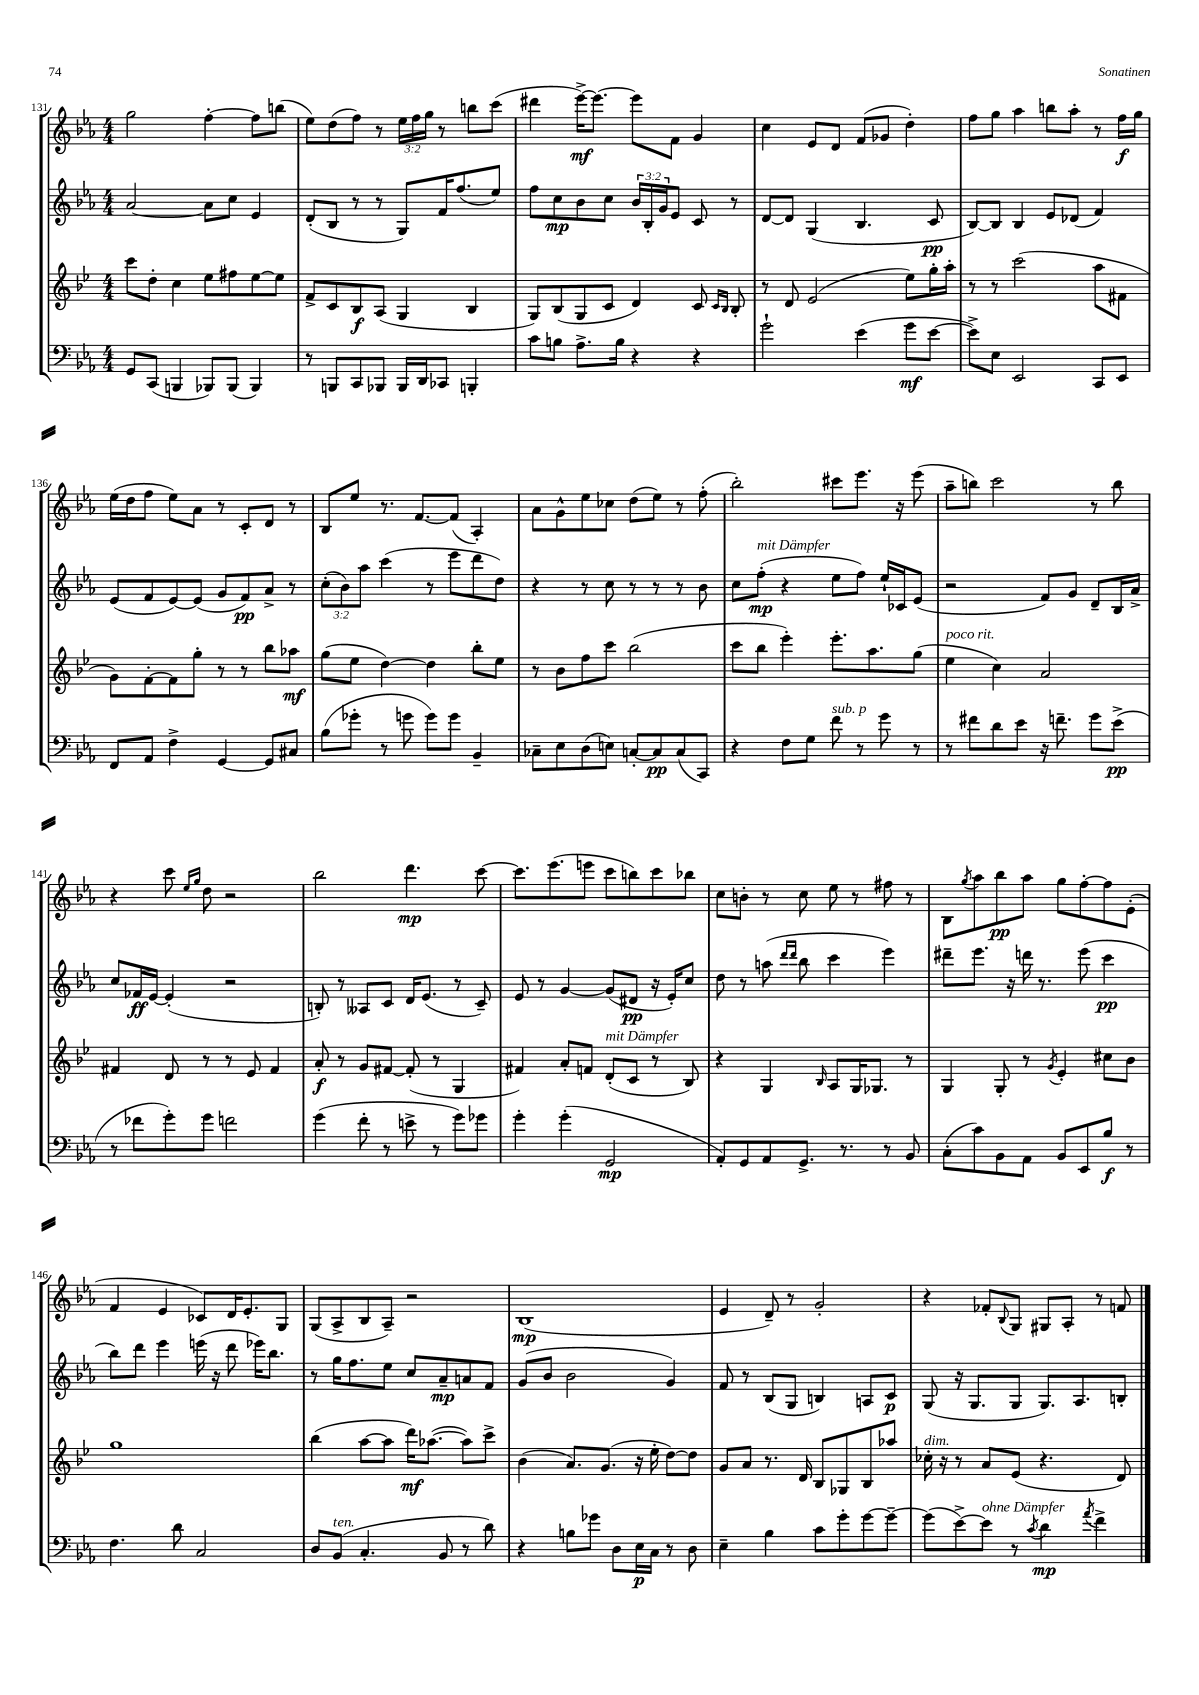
<<
\new StaffGroup <<
\new Staff = "s0" {
    \clef treble \key ees \major \numericTimeSignature \time 4/4 \override Staff.TupletNumber.text = #tuplet-number::calc-fraction-text
    g''2 f''4~-. f''8 b''8( |
    ees''8) d''8( f''8) r8 \tuplet 3/2 { ees''16 f''16 g''16 } r8 b''8 c'''8( |
    dis'''4 ees'''16~->\mf) ees'''8.~ ees'''8 f'8 g'4 |
    c''4 ees'8 d'8 f'8( ges'8 d''4-.) |
    f''8 g''8 aes''4 b''8 aes''8-. r8 f''16\f g''16 |
    ees''16( d''16 f''8 ees''8) aes'8 r8 c'8-. d'8 r8 |
    bes8 ees''8 r8. f'8.~ f'8( aes4-.) |
    aes'8 g'8-^ ees''8 ces''8 d''8( ees''8) r8 f''8-.( |
    bes''2-.) cis'''8 ees'''8. r16 ees'''8( |
    aes''8-- b''8) c'''2 r8 b''8 |
    r4 c'''8 \grace { ees''16 g''16 } d''8 r2 |
    bes''2 d'''4.\mp c'''8~ |
    c'''8. ees'''8.( e'''8 c'''8 b''8) c'''8 bes''8 |
    c''8 b'8-. r8 c''8 ees''8 r8 fis''8 r8 |
    bes8 \acciaccatura { g''8 } aes''8 bes''8\pp aes''8 g''8 f''8~-. f''8 ees'8-.( |
    f'4 ees'4 ces'8) d'16 ees'8.-. g8 |
    g8( aes8-> bes8 aes8--) r2 |
    bes1\mp( |
    ees'4 d'8--) r8 g'2-. |
    r4 fes'8-. \appoggiatura { bes8 } g8 gis8 aes8-. r8 f'8 \bar "|." |
}
\new Staff = "s1" {
    \clef treble \key ees \major \numericTimeSignature \time 4/4 \override Staff.TupletNumber.text = #tuplet-number::calc-fraction-text
    aes'2~ aes'8 c''8 ees'4 |
    d'8-.( bes8 r8 r8 g8) f'16 f''8.( ees''8) |
    f''8 c''8\mp bes'8 c''8 \tuplet 3/2 { bes'16 bes16-. g'16 } ees'8 c'8 r8 |
    d'8~ d'8 g4( bes4. c'8\pp |
    bes8~) bes8 bes4 ees'8 des'8( f'4) |
    ees'8( f'8 ees'8~) ees'8( g'8 f'8\pp) aes'8-> r8 |
    \tuplet 3/2 { c''8-.( bes'8) aes''8 } c'''4( r8 ees'''8 d'''8 d''8) |
    r4 r8 c''8 r8 r8 r8 bes'8 |
    c''8 f''8-.\mp^\markup { \italic "mit Dämpfer" }( r4 ees''8 f''8) ees''16-! ces'16 ees'8( |
    r2 f'8) g'8 d'8-- bes16 aes'16-> |
    c''8 fes'16\ff ees'16~ ees'4-.( r2 |
    b8-.) r8 aeses8 c'8 d'16 ees'8.( r8 c'8--) |
    ees'8 r8 g'4~ g'8( dis'8\pp r16 ees'16-.) c''8 |
    d''8 r8 a''8( \grace { d'''16 d'''16 } bes''8 c'''4 ees'''4) |
    dis'''8-- ees'''8. r16 d'''16 r8. ees'''8( c'''4\pp |
    bes''8) d'''8 ees'''4 e'''16( r16 d'''8 ees'''16) bes''8. |
    r8 g''16 f''8. ees''8 c''8 aes'8--\mp a'8 f'8 |
    g'8( bes'8 bes'2 g'4) |
    f'8 r8 bes8( g8 b4) a8 c'8\p |
    g8( r16 g8. g8 g8.) aes8. b8-. \bar "|." |
}
\new Staff = "s2" {
    \clef treble \key bes \major \numericTimeSignature \time 4/4
    c'''8 d''8-. c''4 ees''8 fis''8 ees''8~ ees''8 |
    f'8-> c'8 bes8\f a8( g4 bes4 |
    g8) bes8( g8 c'8 d'4) c'8 \grace { c'16 bes16 } bes8-. |
    r8 d'8 ees'2( ees''8) g''16-. a''16-. |
    r8 r8 c'''2( a''8 fis'8 |
    g'8) f'8~-. f'8 g''8-. r8 r8 bes''8 aes''8\mf |
    g''8( ees''8 d''4~) d''4 bes''8-. ees''8 |
    r8 bes'8 f''8 c'''8 bes''2( |
    c'''8 bes''8 ees'''4-.) ees'''8.-. a''8. g''8( |
    ees''4^\markup { \italic "poco rit." } c''4) a'2 |
    fis'4 d'8 r8 r8 ees'8 fis'4 |
    a'8-.\f r8 g'8 fis'8~ fis'8-.( r8 g4 |
    fis'4) a'8-. f'8 d'8-.^\markup { \italic "mit Dämpfer" }( c'8 r8 bes8) |
    r4 g4 \grace { bes16 } a8 g16 ges8. r8 |
    g4 g8-. r8 \acciaccatura { g'8 } ees'4-. cis''8 bes'8 |
    g''1 |
    bes''4( a''8~ a''8 d'''16\mf) aes''8.~( aes''8) c'''8-> |
    bes'4( a'8.) g'8.( r16 ees''16-. d''8~) d''8 |
    g'8 a'8 r8. d'16 bes8 ges8 bes8 aes''8 |
    ces''16-.^\markup { \italic "dim." } r16 r8 a'8 ees'8( r4. d'8) \bar "|." |
}
\new Staff = "s3" {
    \clef bass \key ees \major \numericTimeSignature \time 4/4
    g,8 c,8( b,,4 bes,,8) bes,,8( bes,,4) |
    r8 b,,8 c,8 bes,,8 bes,,16 d,16 ces,8 b,,4-. |
    c'8 b8 aes8.-> b16 r4 r4 |
    g'2-! ees'4( g'8\mf ees'8~ |
    ees'8->) ees8 ees,2 c,8 ees,8 |
    f,8 aes,8 f4-> g,4~ g,8 cis8 |
    bes8( ges'8-. r8 g'8 g'8) g'8 bes,4-- |
    ces8-- ees8 d8( e8) c8~-. c8\pp c8( c,8) |
    r4 f8 g8 f'8^\markup { \italic "sub. p" } r8 g'8 r8 |
    r8 fis'8 d'8 ees'8 r16 f'8.-- g'8 ees'8->\pp( |
    r8 fes'8 g'8-.) g'8 f'2 |
    g'4( f'8-. r8 e'8-> r8 g'8) ges'8 |
    g'4-. g'4-.( g,2\mp |
    aes,8-.) g,8 aes,8 g,8.-> r8. r8 bes,8 |
    c8-.( c'8) bes,8 aes,8 bes,8 ees,8 bes8\f r8 |
    f4. d'8 c2 |
    d8 bes,8^\markup { \italic "ten." }( c4.-. bes,8 r8 d'8) |
    r4 b8 ges'8 d8 ees16\p c16 r8 d8 |
    ees4-- bes4 c'8 g'8-. g'8~ g'8~-- |
    g'8( ees'8~->) ees'8^\markup { \italic "ohne Dämpfer" } r8 \acciaccatura { c'8 } d'4\mp \acciaccatura { aes'8 } f'4-> \bar "|." |
}
>>
>>
\layout { \context { \Score currentBarNumber = #131 } }
